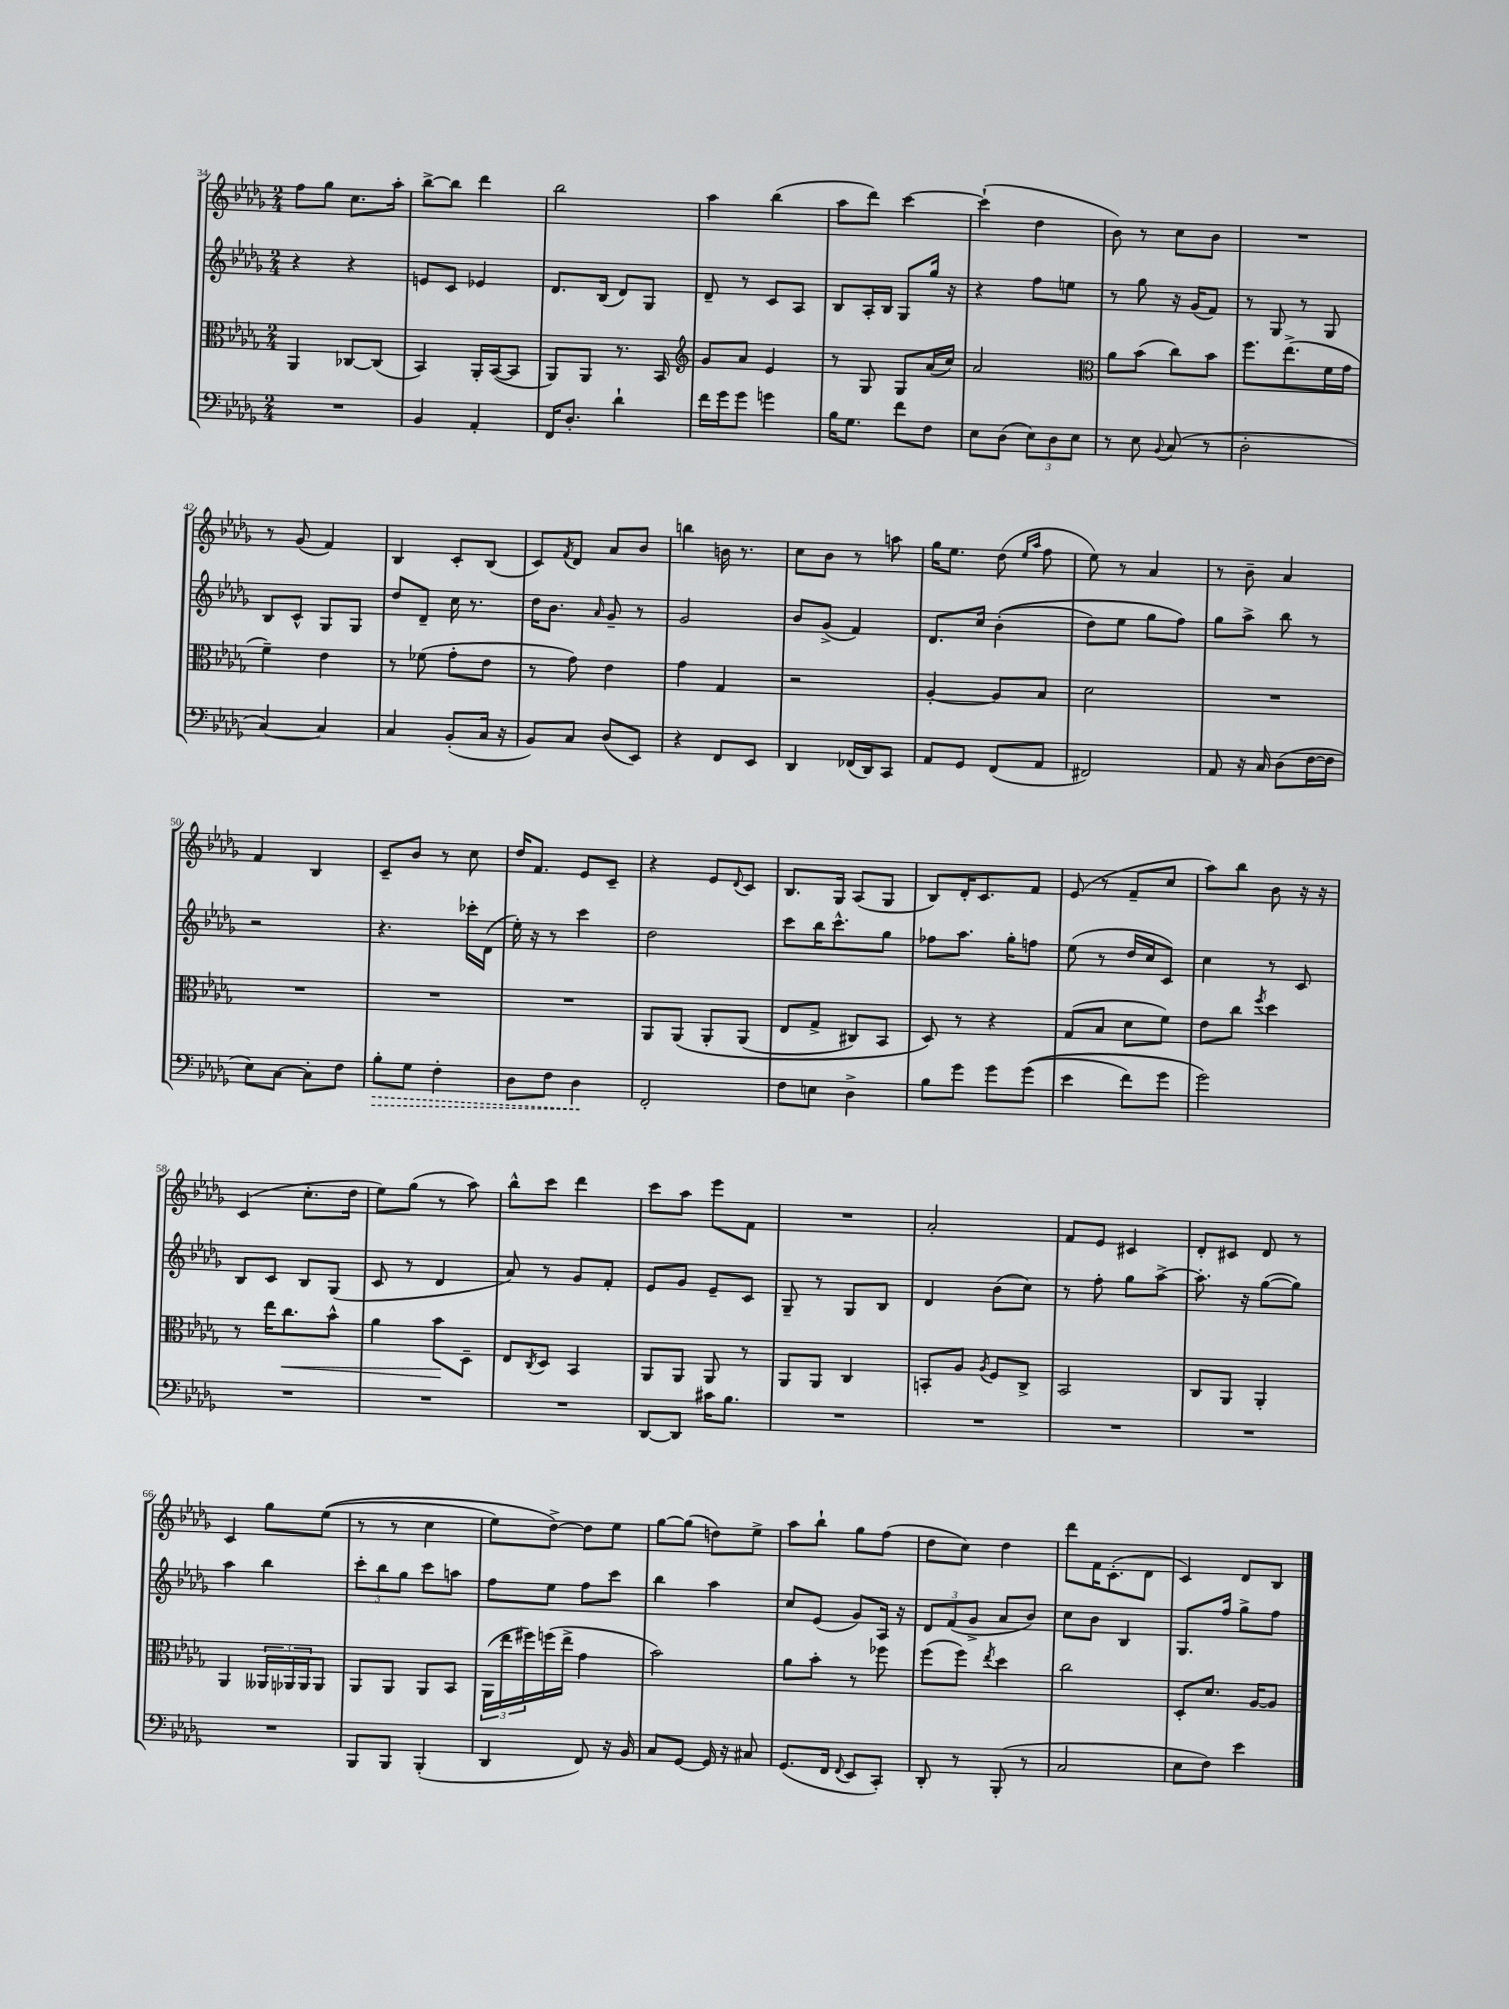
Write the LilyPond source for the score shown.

<<
\new StaffGroup <<
\new Staff = "s0" {
    \clef treble \key des \major \numericTimeSignature \time 2/4
    f''8 ges''8 c''8. aes''16-. |
    bes''8~-> bes''8 des'''4 |
    bes''2 |
    aes''4 bes''4( |
    aes''8 des'''8) c'''4~ |
    c'''4-!( des''4 |
    bes'8) r8 c''8 bes'8 |
    R2 |
    r8 ges'8( f'4) |
    bes4 c'8-. bes8( |
    c'8) \acciaccatura { f'8 } des'8 aes'8 bes'8 |
    b''4 b'16 r8. |
    c''8 bes'8 r8 a''8 |
    ges''16 ees''8. des''8( \grace { ees''16 aes''16 } f''8 |
    ees''8) r8 aes'4 |
    r8 bes'8-- aes'4 |
    f'4 bes4 |
    c'8-- bes'8 r8 c''8 |
    des''16 f'8. ees'8 c'8-- |
    r4 ees'8 \appoggiatura { des'8 } c'8 |
    bes8. ges16 aes8( ges8 |
    bes8) des'16-. c'8. f'8 |
    ees'8( r8 f'8-- c''8 |
    aes''8) bes''8 bes'8 r16 r16 |
    c'4( c''8.-. des''16 |
    ees''8) ges''8( r8 aes''8) |
    bes''8-^ c'''8 des'''4 |
    c'''8 aes''8 ees'''8 f'8 |
    R2 |
    aes'2-. |
    f'8 ees'8 cis'4 |
    des'8-. cis'8 des'8 r8 |
    c'4 ges''8 ees''8(\( |
    r8 r8 c''4 |
    ees''8) des''8~->\) des''8 ees''8 |
    ges''8~ ges''8( d''8) ees''8-> |
    aes''8 bes''8-! ges''8 f''8( |
    des''8 c''8) des''4 |
    des'''8 f'16 c'8.-.( des'8 |
    c'4) des'8 bes8 \bar "|." |
}
\new Staff = "s1" {
    \clef treble \key des \major \numericTimeSignature \time 2/4
    r4 r4 |
    e'8 c'8 ees'4 |
    des'8. bes16( des'8) ges8 |
    des'8-- r8 c'8 aes8 |
    bes8 aes16-. bes16 ges8 ges''16 r16 |
    r4 f''8 e''8 |
    r8 ges''8 r16 ges'16( f'8) |
    r8 ges8 r8 ges8 |
    bes8 c'8-^ ges8 ges8 |
    des''8 des'8-- c''16 r8. |
    des''16 bes'8. \grace { aes'16 } ges'8-- r8 |
    ges'2 |
    bes'8 ges'8->( f'4) |
    des'8. c''16 bes'4-.(\( |
    des''8) ees''8 ges''8 f''8\) |
    ges''8 aes''8-> bes''8 r8 |
    r2 |
    r4. ces'''16-. des'16( |
    ees''16-.) r16 r8 c'''4 |
    des''2 |
    c'''8 bes''16 c'''8.-^ ges''8 |
    fes''8 aes''8. ges''16-. f''8 |
    ees''8( r8 des''16 c''16 c'8) |
    c''4 r8 c'8 |
    bes8 c'8 bes8 ges8( |
    c'8 r8 des'4 |
    aes'8) r8 ges'8 f'8-. |
    ees'8 ges'8 ees'8-- c'8 |
    ges8-- r8 ges8 bes8 |
    des'4 bes'8( c''8) |
    r8 f''8-. ges''8 aes''8~-> |
    aes''8.-. r16 ges''8~( ges''8) |
    aes''4 bes''4 |
    \tuplet 3/2 { c'''8-. bes''8 ges''8 } c'''8 a''8 |
    f''8 ees''8 f''8 c'''8 |
    bes''4 aes''4 |
    c''8 ees'8( ges'8) aes16 r16 |
    \tuplet 3/2 { des'8 f'8( ges'8-> } aes'8 bes'8) |
    c''8 bes'8 bes4 |
    ges8. f''16 ges''8-> f''8 \bar "|." |
}
\new Staff = "s2" {
    \clef alto \key des \major \numericTimeSignature \time 2/4
    aes,4 ces8~ ces8( |
    bes,4) aes,16-. bes,16~( bes,8 |
    aes,8) aes,8 r8. bes,16 |
    \clef treble ges'8 aes'8 ees'4 |
    r8 ges8 ges8 aes'16( c''16) |
    aes'2 |
    \clef alto aes'8 bes'8( c''8) bes'8 |
    f''8. ees''8.->( f'16 ges'16 |
    f'4--) ees'4 |
    r8 fes'8( ges'8-. ees'8 |
    r8 ges'8) ees'4 |
    ges'4 ges4 |
    r2 |
    aes4~-. aes8 bes8 |
    des'2 |
    R2 |
    R2 |
    R2 |
    R2 |
    aes,8 aes,8\( aes,8-. aes,8( |
    ees8 ges8-> cis8) bes,8 |
    des8\) r8 r4 |
    ges8( bes8 des'8 f'8) |
    ees'8 c''8 \acciaccatura { f''8 } des''4 |
    r8 ees''16 c''8.\< bes'8-^ |
    aes'4 bes'8\! des8-- |
    ees8 \acciaccatura { c8 } des8 bes,4 |
    aes,8 aes,8 aes,8 r8 |
    aes,8 aes,8 c4 |
    b,8-. aes8 \acciaccatura { aes8 } f8 c8-> |
    bes,2 |
    c8 aes,8 aes,4-. |
    aes,4 \tuplet 3/2 { aeses,16 aes,16 aes,16 } aes,8 |
    aes,8 aes,8 aes,8 bes,8 |
    \tuplet 3/2 { aes,16( ees''16 fis''16) } f''16( ees''16-> ges'4 |
    bes'2) |
    aes'8 bes'8-. r8 fes''8 |
    f''8( f''8) \acciaccatura { ees''8 } des''4 |
    c''2 |
    des8-. des'8. aes16~ aes8 \bar "|." |
}
\new Staff = "s3" {
    \clef bass \key des \major \numericTimeSignature \time 2/4
    R2 |
    bes,4 aes,4-. |
    f,16 des8.-. des'4-! |
    f'16 ges'16 ges'8 g'4 |
    bes16 ges8. f'8 f8 |
    ees8 des8( \tuplet 3/2 { ees8) des8 ees8 } |
    r8 ees8 \appoggiatura { bes,8 } c8( r8 |
    des2-. |
    c4~) c4 |
    c4 bes,8-.( c16 r16 |
    bes,8) c8 des8( ees,8) |
    r4 f,8 ees,8 |
    des,4 fes,16( des,16) c,8 |
    aes,8 ges,8 f,8( aes,8 |
    fis,2) |
    aes,8 r16 c16 des8( f16~ f16 |
    ees8) c8~ c8-. f8 |
    \once \override Hairpin.style = #'dashed-line bes8-.\> ges8 f4-. |
    des8 f8 des4\! |
    f,2-. |
    f8 e8 des4-> |
    bes8 ges'8 ges'8 ges'8(\( |
    ees'4 f'8) ges'8 |
    ges'2\) |
    R2 |
    R2 |
    R2 |
    des,8~ des,8 cis'16 bes8. |
    R2 |
    R2 |
    R2 |
    R2 |
    R2 |
    bes,,8 bes,,8 bes,,4-.( |
    des,4 f,8) r16 bes,16 |
    c8 ges,8~ ges,16 r16 cis8 |
    ges,8.( f,16 \appoggiatura { f,8 } ees,8 c,8-.) |
    des,8-. r8 bes,,8-.( r8 |
    c2 |
    ees8 f8) ees'4 \bar "|." |
}
>>
>>
\layout { \context { \Score currentBarNumber = #34 } }
